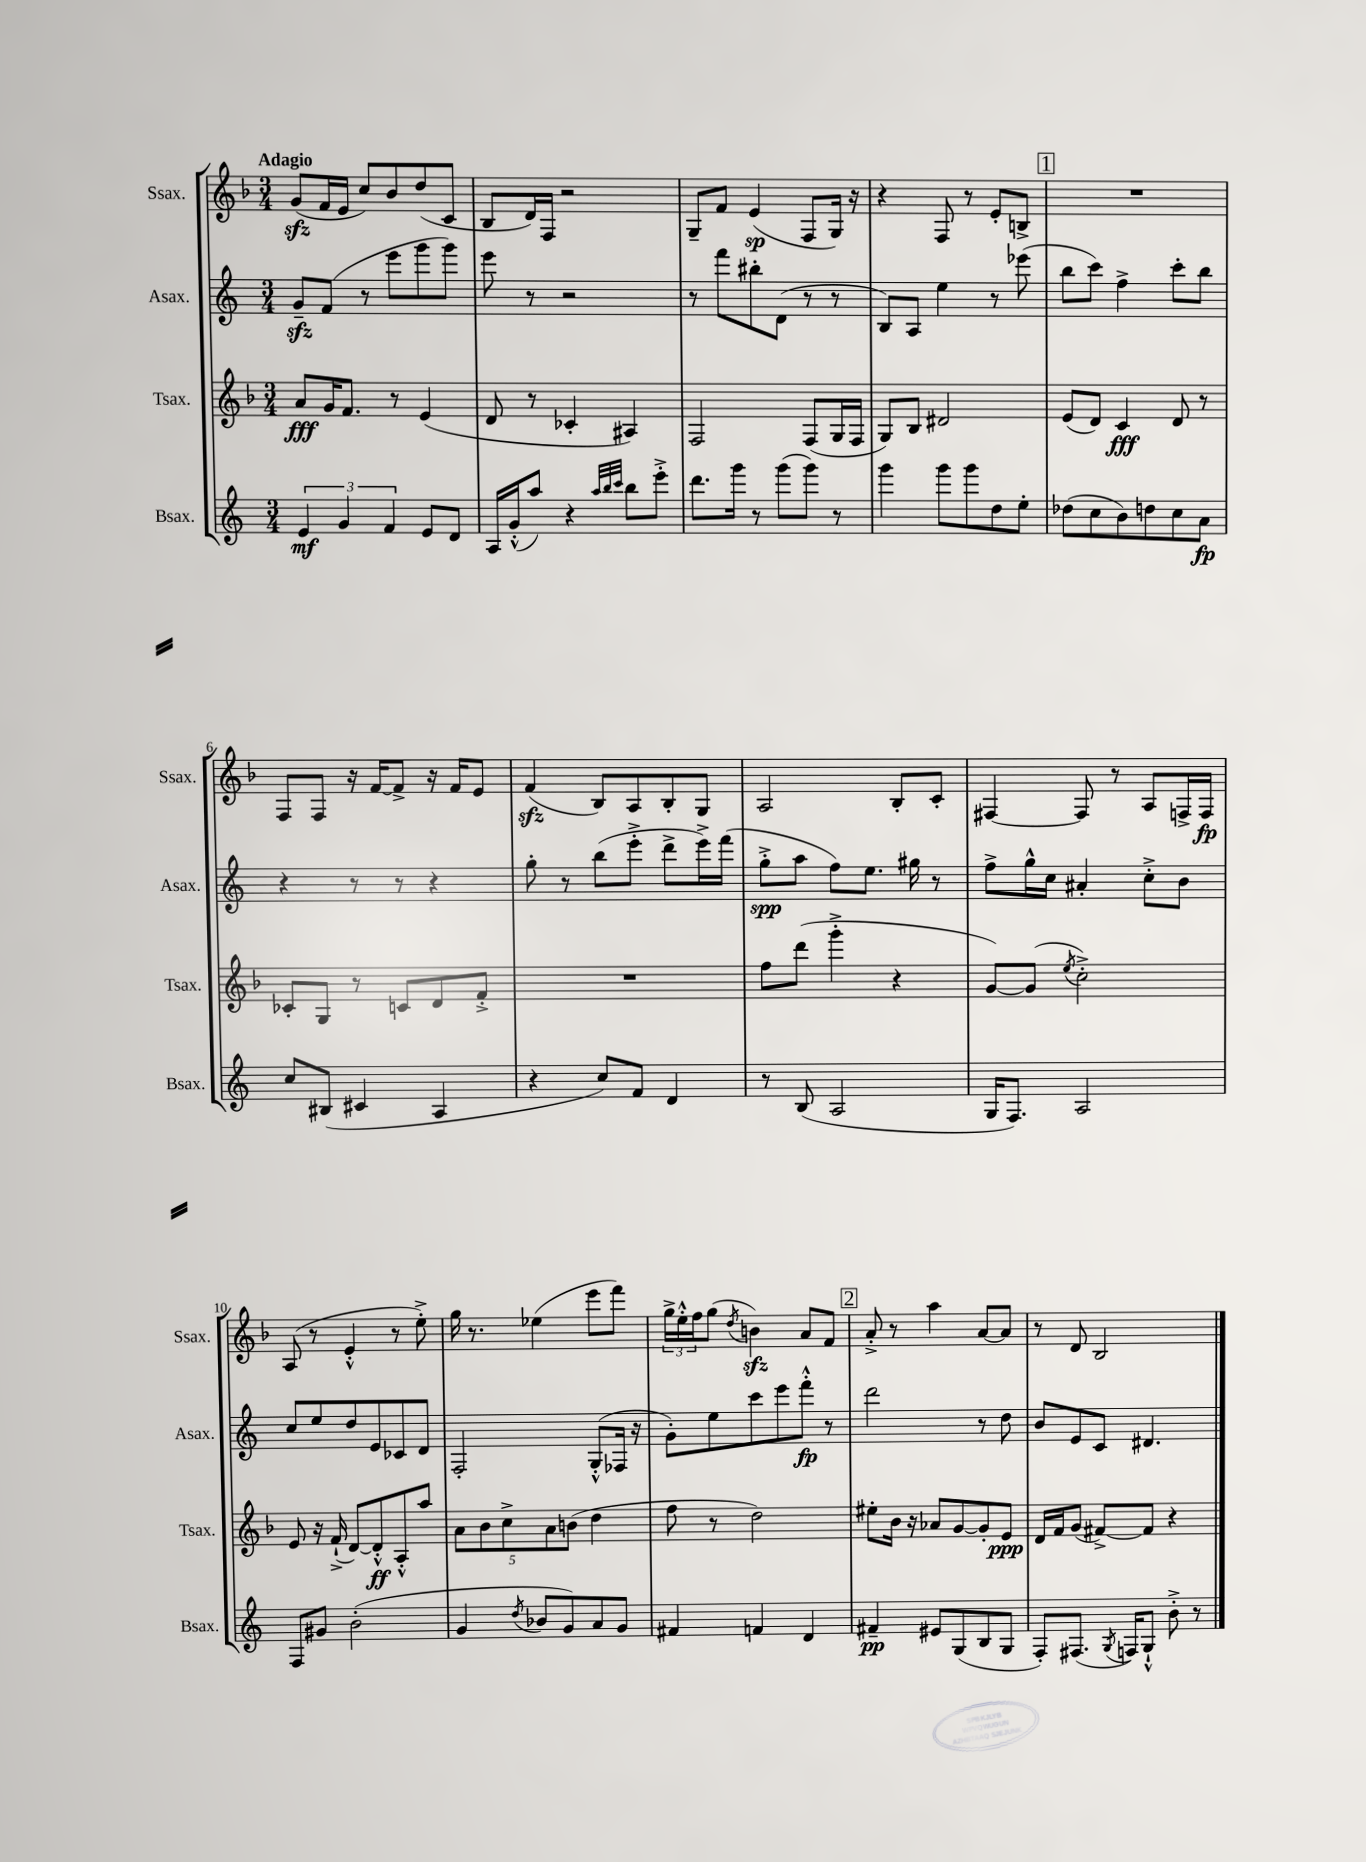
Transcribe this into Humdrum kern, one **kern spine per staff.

**kern	**kern	**kern	**kern
*staff4	*staff3	*staff2	*staff1
*clefG2	*clefG2	*clefG2	*clefG2
*k[]	*k[b-]	*k[]	*k[b-]
*M3/4	*M3/4	*M3/4	*M3/4
6e	8a	8g~	(8g
.	16g	(8f	16f
6g	.	.	.
.	8.f	.	16e
.	.	8r	8cc)
6f	.	.	.
.	8r	8eee	8b-
8e	(4e	8ggg	(8dd
8d	.	8ggg)	8c
=	=	=	=
16A	8d	8eee	8B-
(16g'^^	.	.	.
8aa)	8r	8r	16d)
.	.	.	16F
4r	4c-'	2r	2r
32qqaa	.	.	.
32qqbb	.	.	.
32qqccc	.	.	.
8bb	4A#)	.	.
8eee'^	.	.	.
=	=	=	=
8.ddd	2F	8r	8G~
.	.	8fff	8f
16ggg	.	.	.
8r	.	8bb#'	(4e
(8ggg	.	(8d	.
8ggg)	(8F	8r	8F
8r	16G	8r	16G)
.	16F	.	16r
=	=	=	=
4ggg	8G)	8B)	4r
.	8B-	8A	.
8ggg	2d#	4ee	8F
8ggg	.	.	8r
8dd	.	8r	8e'
8ee'	.	(8eee-	8B^
=	=	=	=
(8dd-	(8e	8bb	2.r
8cc	8d)	8ccc)	.
8b)	4c	4ff^	.
8dd	.	.	.
8cc	8d	8ccc'	.
8a	8r	8bb	.
=	=	=	=
8cc	8c-'	4r	8F
(8B#	8G	.	8F
4c#	8r	8r	16r
.	.	.	[16f
.	8c	8r	8f^]
4A	8d	4r	16r
.	.	.	16f
.	8f'^	.	8e
=	=	=	=
4r	2.r	8gg'	(4f
.	.	8r	.
8cc)	.	(8bb	8B-)
8f	.	8eee'^	8A
4d	.	8ddd^	8B-'
.	.	16eee^)	8G
.	.	(16fff	.
=	=	=	=
8r	8ff	8gg'^	2A
(8B	(8ddd	8aa	.
2A	4ggg'^	8ff)	.
.	.	8.ee	.
.	4r	.	8B-'
.	.	16gg#	.
.	.	8r	8c'
=	=	=	=
16G	[8g)	8ff^	[4F#
8.F)	.	.	.
.	(8g]	16gg^^	.
.	.	16cc	.
.	8qee	.	.
2A	2cc'^)	4a#'	8F#]
.	.	.	8r
.	.	8cc'^	8A
.	.	8b	16F^
.	.	.	16F
=	=	=	=
8F	8e	8cc	(8A
8g#	16r	8ee	8r
.	(16f`^	.	.
(2b'	[8d)	8dd	4e'^^
.	8d'^^]	8e	.
.	8A'^^	8c-	8r
.	8aa	8d	8ee'^)
=	=	=	=
4g	10a	2F'	16gg
.	.	.	8.r
.	10b-	.	.
.	10cc^	.	.
8qdd	.	.	.
8b-	.	.	(4ee-
.	10a	.	.
8g)	.	.	.
.	(10b	.	.
8a	4dd	(8G'^^	8eee
8g	.	16F-	8fff)
.	.	16r	.
=	=	=	=
4f#	8ff	8g')	24gg^
.	.	.	24ee'^^
.	.	.	24ff
.	8r	8ee	(8gg
.	.	.	8qdd
4f	2dd)	8ccc	4b)
.	.	8eee	.
4d	.	8fff'^^	8a
.	.	8r	8f
=	=	=	=
4f#~	8ee#'	2ddd	8a'^
.	16b-	.	8r
.	16r	.	.
8e#	8a-	.	4aa
(8G	[8g	.	.
8B	8g']	8r	[8a
8G	8e	8dd	8a]
=	=	=	=
8F')	16d	8b	8r
.	16f	.	.
(8.F#	(8g	8e	8d
.	[8f#^)	8c	2B-
8qG	.	.	.
16F)	.	.	.
8G`^^	8f#]	4.d#	.
8b'^	4r	.	.
8r	.	.	.
==	==	==	==
*-	*-	*-	*-
